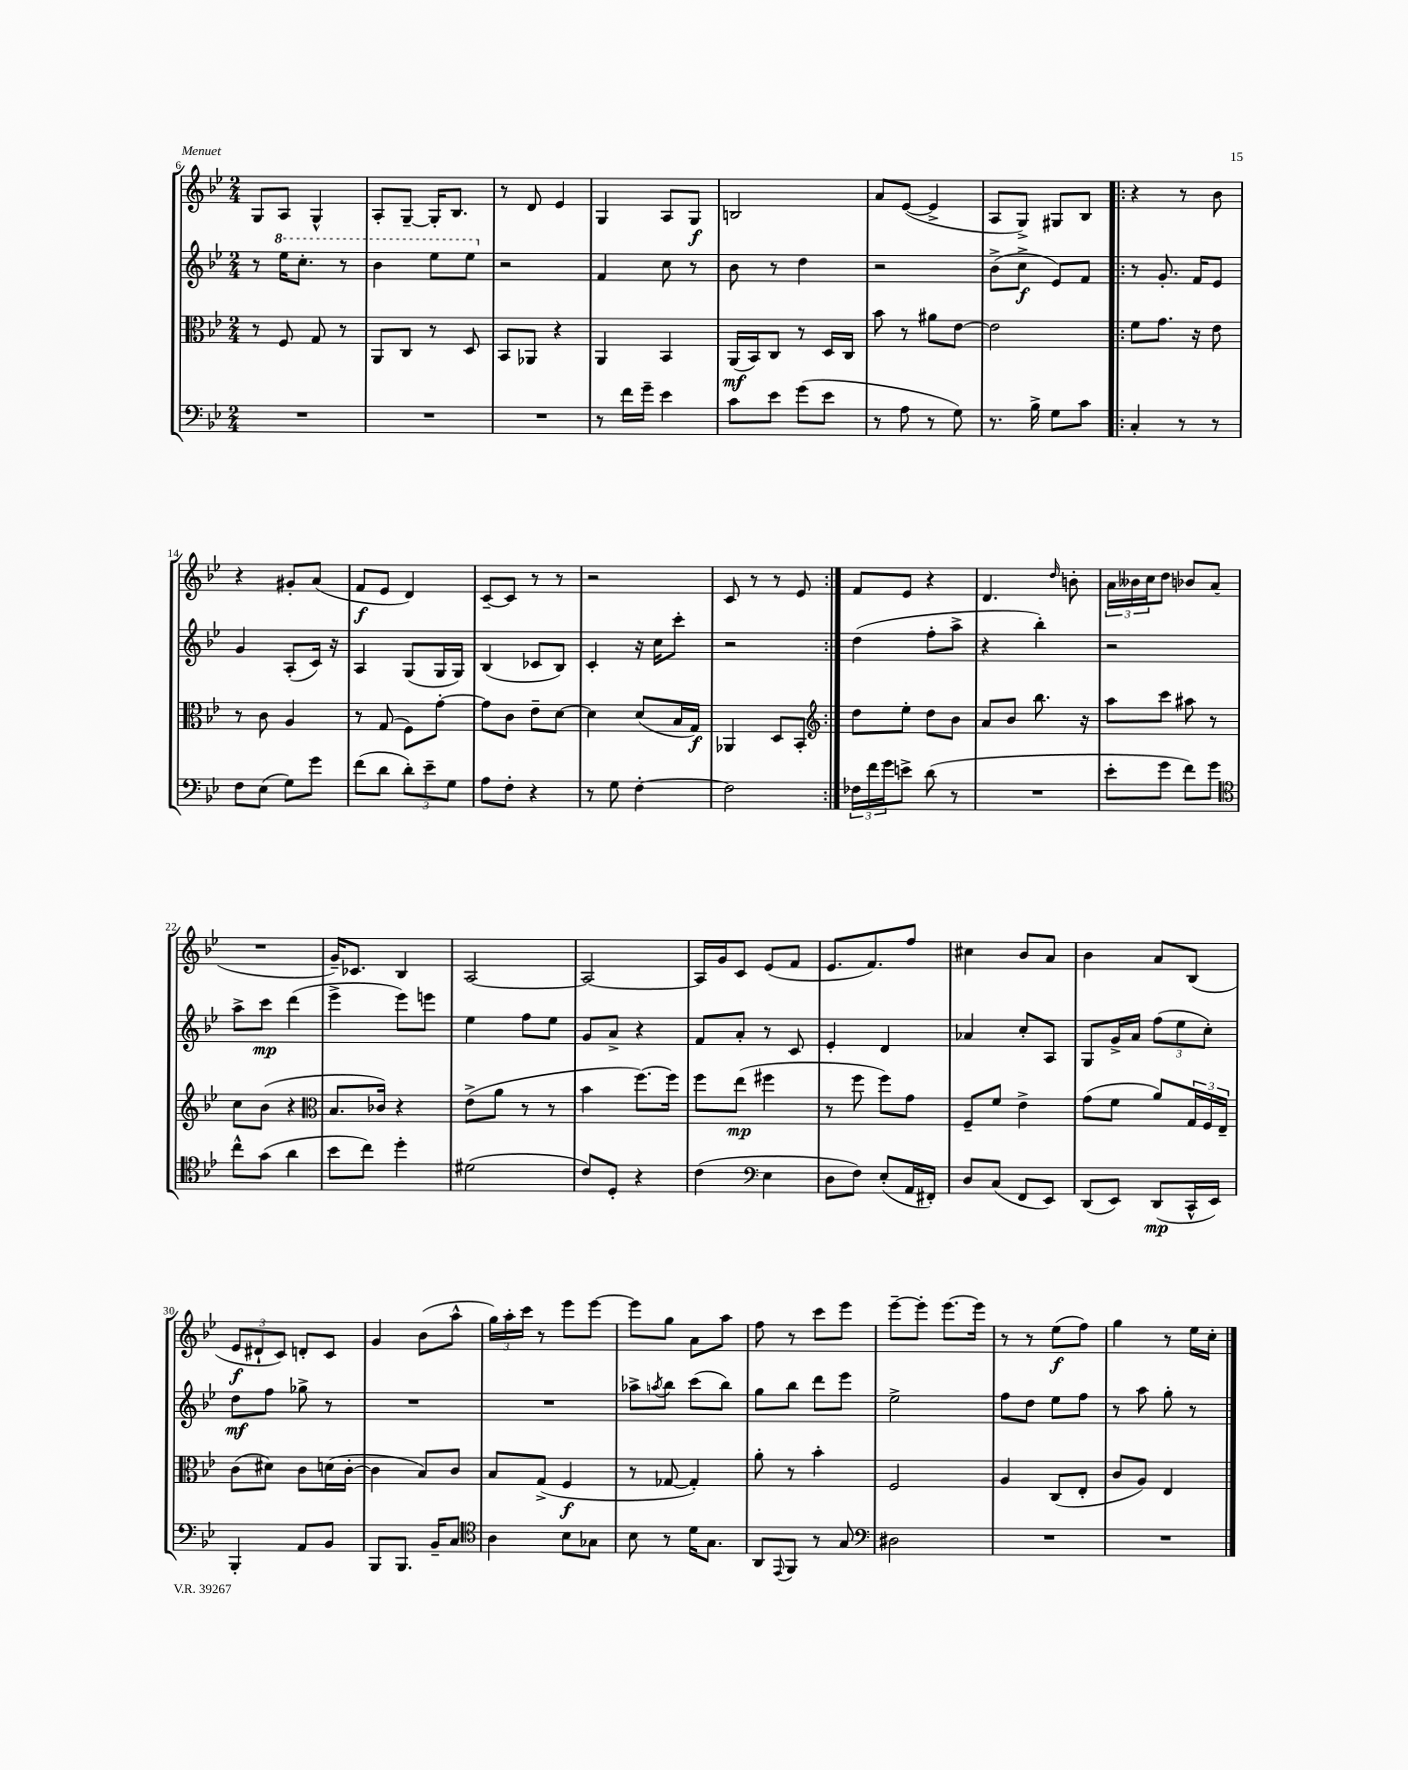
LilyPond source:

<<
\new StaffGroup <<
\new Staff = "s0" {
    \clef treble \key bes \major \numericTimeSignature \time 2/4
    g8 a8 g4-^ |
    a8-. g8~-- g16-. bes8. |
    r8 d'8 ees'4 |
    g4 a8 g8\f |
    b2 |
    a'8 ees'8~( ees'4-> |
    a8 g8->) gis8 bes8 |
    \repeat volta 2 { r4 r8 bes'8 |
    r4 gis'8-. a'8( |
    f'8\f ees'8 d'4) |
    c'8~-- c'8 r8 r8 |
    r2 |
    c'8 r8 r8 ees'8 | }
    f'8 ees'8 r4 |
    d'4. \grace { d''16 } b'8-. |
    \tuplet 3/2 { a'16 beses'16 c''16 } d''8 bes'8 a'8( |
    R2 |
    g'16--) ces'8. bes4 |
    a2~ |
    a2~ |
    a16 g'16 c'8 ees'8( f'8 |
    ees'8. f'8.) f''8 |
    cis''4 bes'8 a'8 |
    bes'4 a'8 bes8( |
    \tuplet 3/2 { ees'8\f dis'8-! c'8) } d'8-. c'8 |
    g'4 bes'8( a''8-^ |
    \tuplet 3/2 { g''16) a''16-. c'''16 } r8 ees'''8 ees'''8~ |
    ees'''8 g''8 a'8 a''8 |
    f''8 r8 c'''8 ees'''8 |
    ees'''8~-- ees'''8-. ees'''8.~ ees'''16 |
    r8 r8 ees''8\f( f''8) |
    g''4 r8 ees''16 c''16-. \bar "|." |
}
\new Staff = "s1" {
    \clef treble \key bes \major \numericTimeSignature \time 2/4
    r8 \ottava #1 ees'''16 c'''8.-. r8 |
    bes''4 ees'''8 ees'''8 \ottava #0 |
    r2 |
    f'4 c''8 r8 |
    bes'8 r8 d''4 |
    r2 |
    bes'8->( c''8->\f ees'8) f'8 |
    \repeat volta 2 { r8 g'8.-. f'16 ees'8 |
    g'4 a8-.( c'16) r16 |
    a4 g8( g16 g16) |
    bes4( ces'8 bes8) |
    c'4-. r16 c''16 c'''8-. |
    r2 | }
    d''4( f''8-. a''8-> |
    r4 bes''4-.) |
    r2 |
    a''8-> c'''8\mp d'''4( |
    ees'''4-> ees'''8) e'''8 |
    ees''4 f''8 ees''8 |
    g'8 a'8-> r4 |
    f'8 a'8-. r8 c'8 |
    ees'4-. d'4 |
    aes'4 c''8-. a8 |
    g8 g'16-> a'16 \tuplet 3/2 { f''8( ees''8 c''8-.) } |
    d''8\mf f''8 ges''8-> r8 |
    R2 |
    R2 |
    aes''8-> \acciaccatura { a''8 } bes''8 c'''8( bes''8) |
    g''8 bes''8 d'''8 ees'''8 |
    ees''2-> |
    f''8 d''8 ees''8 f''8 |
    r8 a''8 g''8-. r8 \bar "|." |
}
\new Staff = "s2" {
    \clef alto \key bes \major \numericTimeSignature \time 2/4
    r8 f8 g8 r8 |
    a,8 c8 r8 d8 |
    bes,8 aes,8 r4 |
    a,4 bes,4 |
    a,16\mf( bes,16) c8 r8 d16 c16 |
    bes'8 r8 ais'8 ees'8~ |
    ees'2 |
    \repeat volta 2 { f'8 g'8. r16 ees'8 |
    r8 c'8 a4 |
    r8 g8( f8) g'8~-. |
    g'8 c'8 ees'8-- d'8~ |
    d'4 d'8( bes16 g16\f) |
    aes,4 d8 bes,8-. | }
    \clef treble d''8 ees''8-. d''8 bes'8 |
    a'8 bes'8 bes''8. r16 |
    a''8 c'''8 ais''8 r8 |
    c''8 bes'8( r4 |
    \clef alto bes8. ces'16) r4 |
    ees'8->( a'8 r8 r8 |
    bes'4 f''8.~) f''16 |
    f''8 ees''8\mp( fis''4 |
    r8 f''8 f''8) g'8 |
    f8-- f'8 ees'4-> |
    g'8( f'8 a'8) \tuplet 3/2 { g16 f16 ees16-- } |
    c'8( dis'8) c'8 d'16( c'16~-. |
    c'4 bes8) c'8 |
    bes8 g8->( f4\f |
    r8 ges8~ ges4-.) |
    a'8-. r8 bes'4-. |
    f2 |
    a4 c8( ees8-. |
    c'8 a8) ees4 \bar "|." |
}
\new Staff = "s3" {
    \clef bass \key bes \major \numericTimeSignature \time 2/4
    R2 |
    R2 |
    R2 |
    r8 f'16 g'16-- ees'4 |
    c'8 ees'8 g'8( ees'8 |
    r8 a8 r8 g8) |
    r8. bes16-> g8 c'8 |
    \repeat volta 2 { c4-. r8 r8 |
    f8 ees8( g8) g'8 |
    f'8( d'8 \tuplet 3/2 { d'8-.) ees'8-- g8 } |
    a8 f8-. r4 |
    r8 g8 f4~-. |
    f2 | }
    \tuplet 3/2 { fes16 f'16 g'16 } e'8-> d'8( r8 |
    R2 |
    ees'8-. g'8 f'8) g'8 |
    \clef tenor c''8-^ g'8( a'4 |
    bes'8 c''8) d''4-. |
    dis'2( |
    c'8) d8-. r4 |
    c'4( \clef bass ees4 |
    d8 f8) ees8-.( a,16 fis,16-.) |
    d8 c8( f,8 ees,8) |
    d,8( ees,8) d,8\mp( c,16-^ ees,16) |
    bes,,4-. a,8 bes,8 |
    bes,,8 bes,,8. bes,16-- c8 |
    \clef tenor a4 bes8 ges8 |
    bes8 r8 d'16 g8. |
    a,8 \appoggiatura { ees,8 } f,8 r8 g8 |
    \clef bass dis2 |
    R2 |
    R2 \bar "|." |
}
>>
>>
\layout { \context { \Score currentBarNumber = #6 } }
